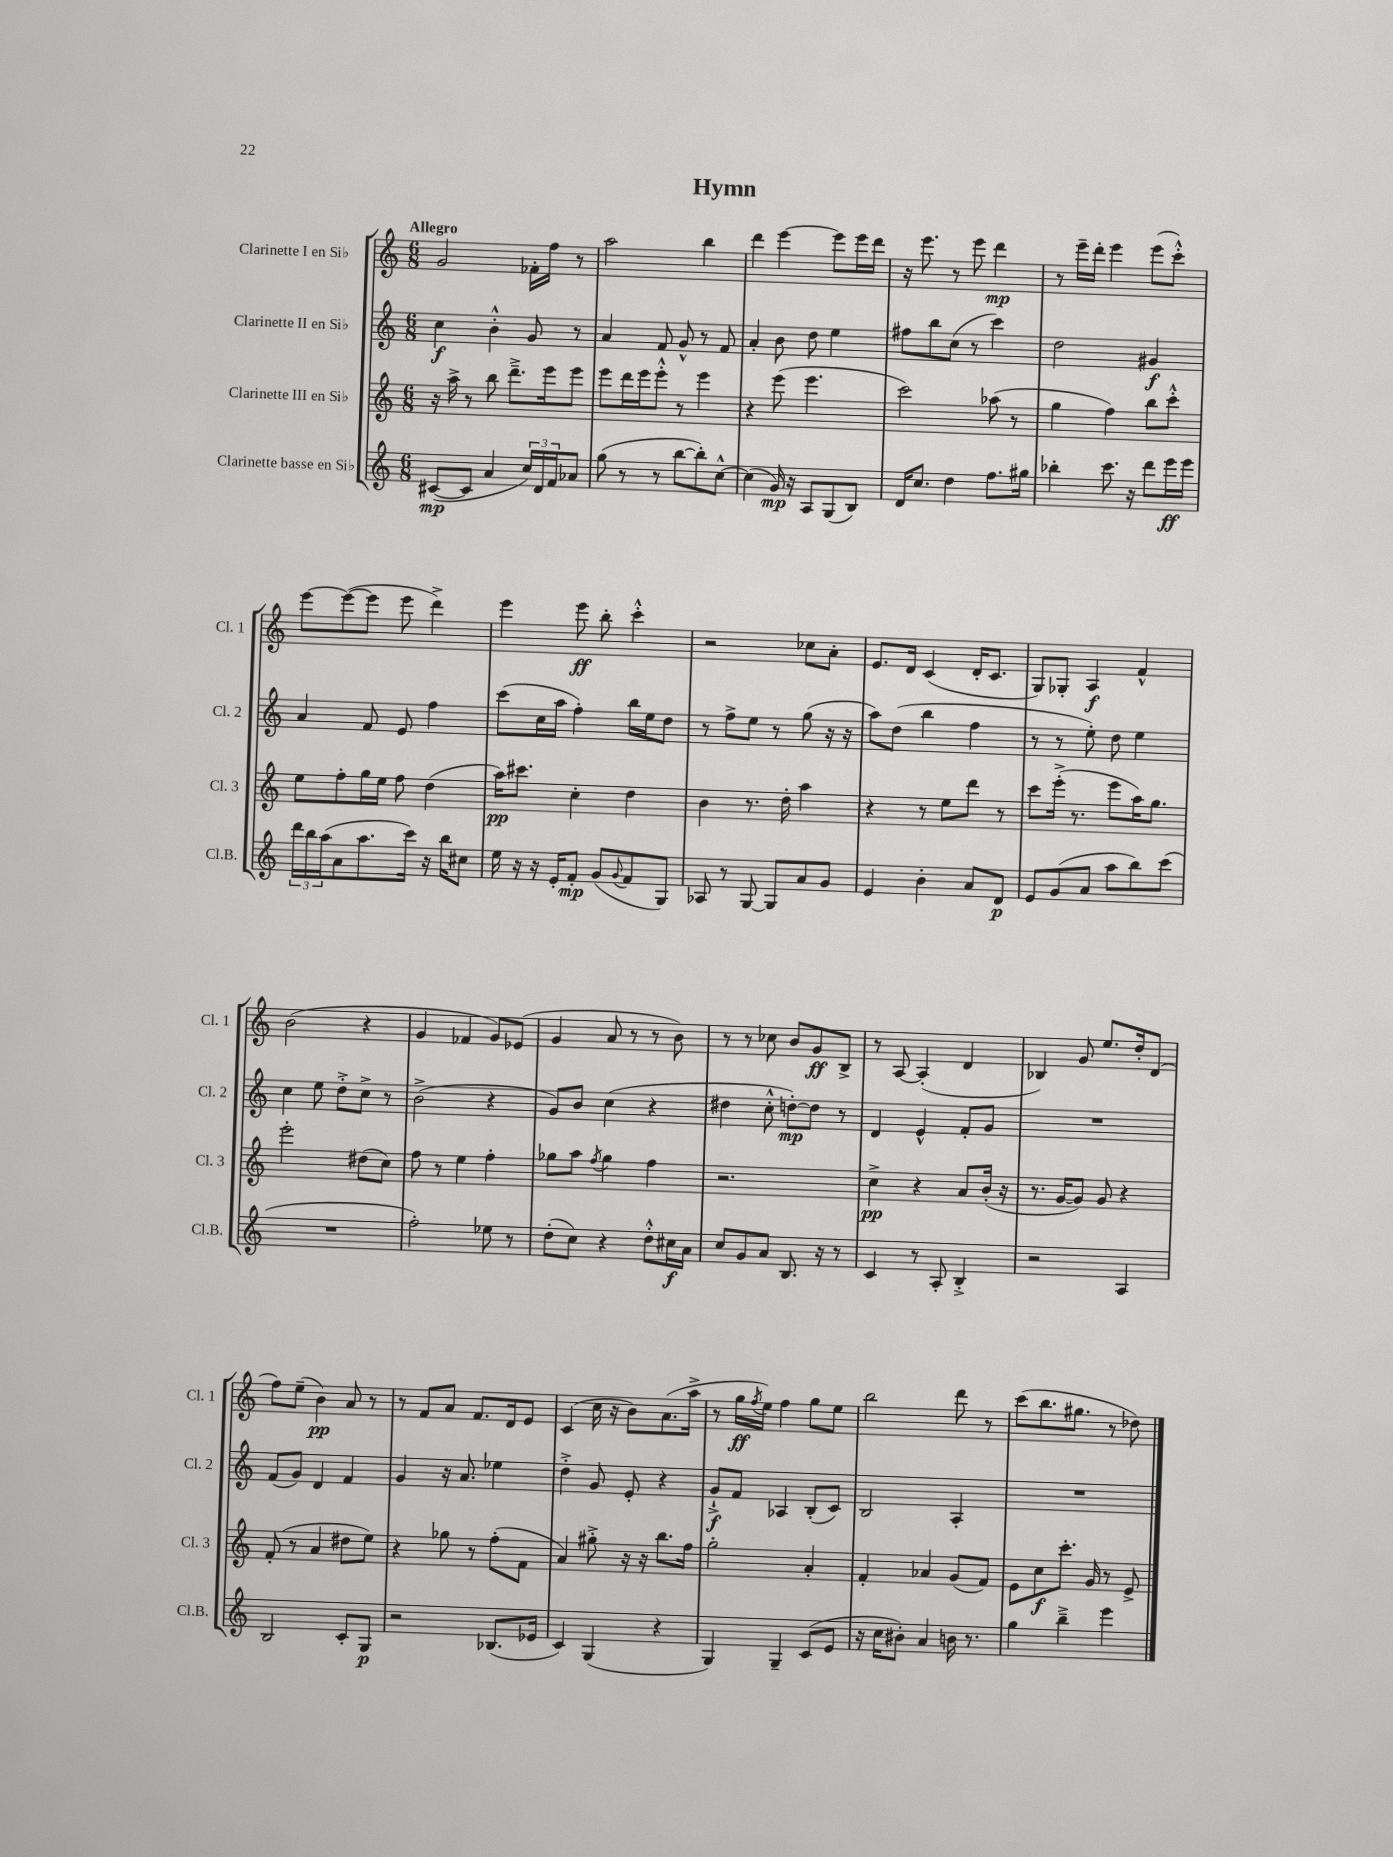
\header { title = "Hymn" }
<<
\new StaffGroup <<
\new Staff = "s0" \with { instrumentName = "Clarinette I en Sib" shortInstrumentName = "Cl. 1" } {
    \clef treble \key c \major \numericTimeSignature \time 6/8 \tempo "Allegro"
    g'2 fes'16-. f''16 r8 |
    a''2 b''4 |
    d'''4 e'''4~ e'''8 e'''16 d'''16 |
    r16 e'''8. r8 e'''8 d'''4\mp |
    r8 e'''16-- d'''16-. e'''4 e'''8( c'''8-.-^) |
    e'''8~ e'''8~( e'''8 e'''8 d'''4->) |
    e'''4 e'''8\ff b''8-. c'''4-.-^ |
    r2 ces''8 a'8-. |
    e'8. d'16 c'4( d'16-. c'8. |
    g8) ges8-. a4\f f'4-^ |
    b'2( r4 |
    g'4 fes'4 g'8) ees'8( |
    g'4 a'8 r8 r8 b'8) |
    r8 r8 ces''8 b'8 g'8\ff b8-> |
    r8 a8~ a4-.( d'4 |
    bes4) g'8 e''8. d''16-. d'8( |
    f''8) e''8--( b'4\pp) a'8 r8 |
    r8 f'8 a'8 f'8. d'16 e'8 |
    c'4( c''16 r16 b'8) a'8.( a''16-> |
    r8 g''16\ff \acciaccatura { f''8 } e''16) f''4 g''8 e''8 |
    b''2 d'''8 r8 |
    c'''8( b''8. gis''8. r8 des''8) \bar "|." |
}
\new Staff = "s1" \with { instrumentName = "Clarinette II en Sib" shortInstrumentName = "Cl. 2" } {
    \clef treble \key c \major \numericTimeSignature \time 6/8
    c''4\f b'4-.-^ g'8 r8 |
    a'4 f'8 g'8-^ r8 f'8 |
    a'4-. b'8 d''8 e''4 |
    fis''8 b''8 c''8( r8 c'''4) |
    d''2 gis'4\f |
    a'4 f'8 e'8 f''4 |
    c'''8( c''16 a''16 f''4-.) b''16 e''16 d''8 |
    r8 f''8-> e''8 r8 g''8( r16 r16 |
    a''8) d''8( b''4 f''4 |
    r8 r8 e''8-.) d''8 e''4 |
    c''4 e''8 d''8-.-> c''8-> r8 |
    b'2->( r4 |
    g'8) b'8 c''4( r4 |
    dis''4 c''8-.-^ d''8~-.\mp) d''8 r8 |
    d'4 e'4-^ f'8-. g'8 |
    R2. |
    f'8( g'8) d'4 f'4 |
    g'4 r16 a'8. ees''4 |
    d''4-.-> g'8 e'8-. r4 |
    g'8-!->\f f'8 aes4 b8-.( c'8) |
    b2 a4-. |
    R2. \bar "|." |
}
\new Staff = "s2" \with { instrumentName = "Clarinette III en Sib" shortInstrumentName = "Cl. 3" } {
    \clef treble \key c \major \numericTimeSignature \time 6/8
    r16 a''16-> r8 b''8 d'''8.---> e'''16 e'''8 |
    e'''8 d'''16 e'''16 e'''8-.-^ r8 e'''4 |
    r4 e'''8( e'''4. |
    c'''2) aes''8( r8 |
    g''4 f''4) b''8 c'''8-.-^ |
    e''8 f''8-. g''16 e''16 f''8 d''4( |
    a''16\pp) cis'''8. c''4-. d''4 |
    b'4 r8. d''16-. a''4 |
    r4 r8 e''8 d'''8 r8 |
    c'''8 e'''16-.->( r8. e'''8 a''16) g''8. |
    e'''2-. dis''8( c''8) |
    f''8 r8 e''4 f''4-. |
    ges''8 a''8 \acciaccatura { f''8 } ges''4 f''4 |
    r2. |
    c''4->\pp r4 a'8 b'16-.( r16 |
    r8. g'16~ g'8) g'8 r4 |
    f'8-.( r8 a'4 dis''8 e''8) |
    r4 ges''8 r8 f''8-.( f'8 |
    a'4) gis''8-.-> r16 r16 b''8. f''16 |
    g''2-. a'4-. |
    f'4-. aes'4 g'8( f'8) |
    e'8 c''8\f c'''8.-. g'16 r8 e'8-> \bar "|." |
}
\new Staff = "s3" \with { instrumentName = "Clarinette basse en Sib" shortInstrumentName = "Cl.B." } {
    \clef treble \key c \major \numericTimeSignature \time 6/8
    cis'8~\mp( cis'8 a'4 \tuplet 3/2 { c''16) d'16 f'16 } aes'8 |
    g''8( r8 r8 b''8~ b''8-.) c''8~-^ |
    c''4( g'16\mp) r16 a8 g8( b8) |
    d'16 c''8. d''4 f''8. gis''16 |
    bes''4-. c'''8. r16 d'''8 e'''16\ff e'''16 |
    \tuplet 3/2 { d'''16 b''16 a''16( } a'8 a''8. c'''16) r16 b''16 cis''8 |
    e''16 r16 r16 e'16-. f'8-.\mp g'8( \appoggiatura { g'8 } f'8 g8) |
    aes8 r8 g8~ g8 a'8 g'8 |
    e'4 b'4-. a'8 d'8\p |
    e'8 g'8( a'8 a''8 b''8) c'''8( |
    R2. |
    f''2-.) ees''8 r8 |
    d''8-.( c''8) r4 d''8-.-^ cis''16\f a'16 |
    c''8 g'8 a'8 b8. r16 r8 |
    c'4 r8 a8-. b4-.-> |
    r2 a4 |
    b2 c'8-. g8\p |
    r2 bes8.( ees'16 |
    c'4) g4( r4 |
    g4) g4-- c'8( e'8 |
    r16 c''16 bis'8-.) a'4 b'16 r8. |
    g''4 b''4---> e'''4 \bar "|." |
}
>>
>>
\layout { \context { \Score \remove "Bar_number_engraver" } }
